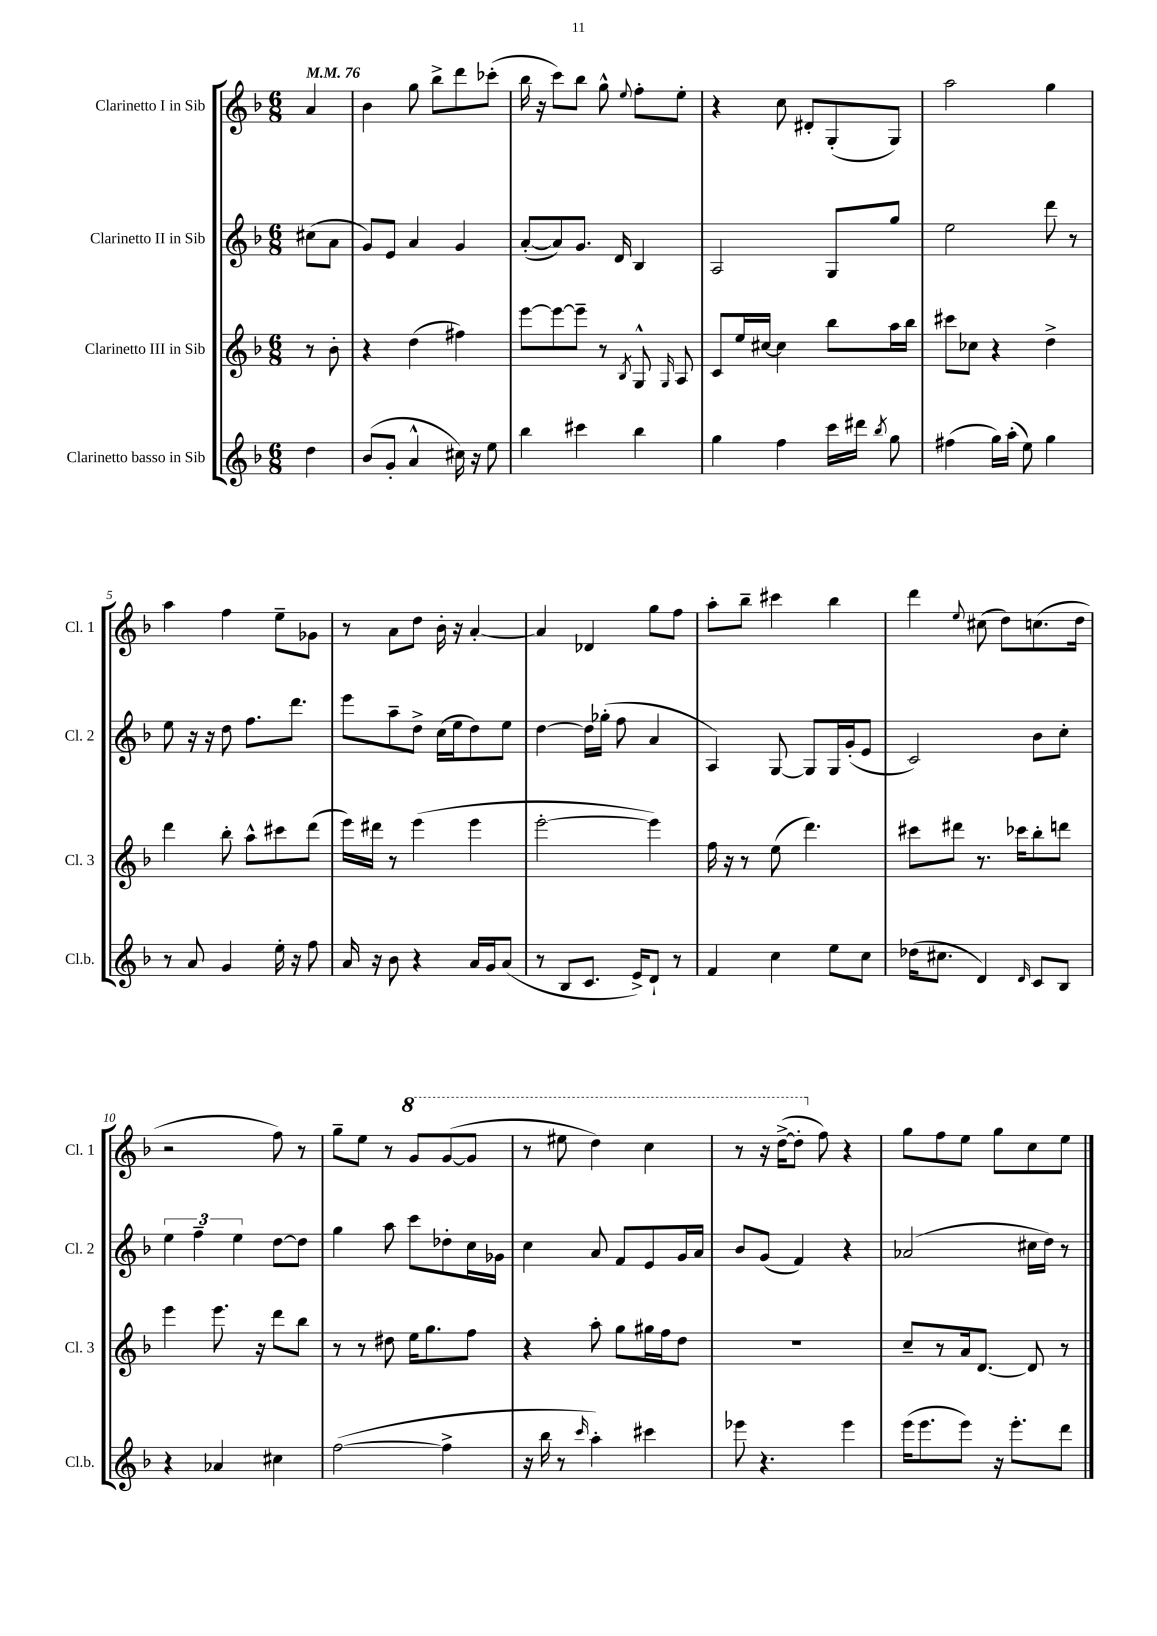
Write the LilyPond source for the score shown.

<<
\new StaffGroup <<
\new Staff = "s0" \with { instrumentName = "Clarinetto I in Sib" shortInstrumentName = "Cl. 1" } {
    \clef treble \key f \major \numericTimeSignature \time 6/8 \partial 4 \tempo 4 = 76
    \autoBeamOff a'4 |
    bes'4 g''8 bes''8[-> d'''8 ces'''8]-.( |
    bes''16 r16 c'''8[) bes''8] g''8-^ \appoggiatura { e''8 } f''8[-. e''8]-. |
    r4 c''8 dis'8[-. g8-.( g8]) |
    a''2 g''4 |
    a''4 f''4 e''8[-- ges'8] |
    r8 a'8[ d''8] bes'16-. r16 a'4~-. |
    a'4 des'4 g''8[ f''8] |
    a''8[-. bes''8]-- cis'''4 bes''4 |
    d'''4 \appoggiatura { e''8 } cis''8( d''8[) c''8.( d''16] |
    r2 f''8) r8 |
    g''8[-- e''8] r8 \ottava #1 g''8[ g''8~( g''8] |
    r8 eis'''8 d'''4) c'''4 |
    r8 r16 d'''16[~->( d'''8]-. \ottava #0 f''8) r4 |
    g''8[ f''8 e''8] g''8[ c''8 e''8] \bar "|." |
}
\new Staff = "s1" \with { instrumentName = "Clarinetto II in Sib" shortInstrumentName = "Cl. 2" } {
    \clef treble \key f \major \numericTimeSignature \time 6/8 \partial 4
    \autoBeamOff cis''8[( a'8] |
    g'8[) e'8] a'4 g'4 |
    a'8[~-.( a'8) g'8.] d'16 bes4 |
    a2 g8[ g''8] |
    e''2 d'''8 r8 |
    e''8 r16 r16 d''8 f''8.[ d'''8.] |
    e'''8[ a''8-- d''8]-> c''16[( e''16 d''8) e''8] |
    d''4~ d''16[ ges''16]-.( f''8 a'4 |
    a4) g8~ g8[ g16 g'16-.( e'8] |
    c'2) bes'8[ c''8]-. |
    \tuplet 3/2 { e''4 f''4-- e''4 } d''8[~ d''8] |
    g''4 a''8 c'''8[ des''8-. c''16 ges'16] |
    c''4 a'8 f'8[ e'8 g'16 a'16] |
    bes'8[ g'8]( f'4) r4 |
    aes'2( cis''16[ d''16]) r8 \bar "|." |
}
\new Staff = "s2" \with { instrumentName = "Clarinetto III in Sib" shortInstrumentName = "Cl. 3" } {
    \clef treble \key f \major \numericTimeSignature \time 6/8 \partial 4
    \autoBeamOff r8 bes'8-. |
    r4 d''4( fis''4) |
    e'''8[~ e'''8~ e'''8]-- r8 \acciaccatura { bes8 } g8-^ \grace { g16 } a8 |
    c'8[ e''16 cis''16]~ cis''4 bes''8[ a''16 bes''16] |
    cis'''8[ ces''8] r4 d''4-> |
    d'''4 bes''8-. a''8[-^ cis'''8 d'''8]( |
    e'''16[) dis'''16] r8 e'''4( e'''4 |
    e'''2~-. e'''4) |
    f''16 r16 r8 e''8( d'''4.) |
    cis'''8[ dis'''8] r8. ces'''16[ bes''8-. d'''8] |
    e'''4 e'''8. r16 d'''8[ bes''8] |
    r8 r8 dis''8 e''16[ g''8. f''8] |
    r4 a''8-. g''8[ gis''16 f''16 d''8] |
    R2. |
    c''8[-- r8 a'16 d'8.]~ d'8 r8 \bar "|." |
}
\new Staff = "s3" \with { instrumentName = "Clarinetto basso in Sib" shortInstrumentName = "Cl.b." } {
    \clef treble \key f \major \numericTimeSignature \time 6/8 \partial 4
    \autoBeamOff d''4 |
    bes'8[( g'8]-. a'4-^ cis''16) r16 e''8 |
    bes''4 cis'''4 bes''4 |
    g''4 f''4 c'''16[ dis'''16] \acciaccatura { bes''8 } g''8 |
    fis''4( g''16[) a''16]-.( e''8) g''4 |
    r8 a'8 g'4 e''16-. r16 f''8 |
    a'16 r16 bes'8 r4 a'16[ g'16 a'8]( |
    r8 bes8[ c'8.] e'16[->) d'8]-! r8 |
    f'4 c''4 e''8[ c''8] |
    des''16[( cis''8.] d'4) \grace { d'16 } c'8[ bes8] |
    r4 aes'4 cis''4 |
    f''2~( f''4-> |
    r16 bes''16 r8 \grace { c'''16 } a''4-.) cis'''4 |
    ees'''8 r4. ees'''4 |
    e'''16[( e'''8. e'''8]) r16 e'''8.[-. d'''8] \bar "|." |
}
>>
>>
